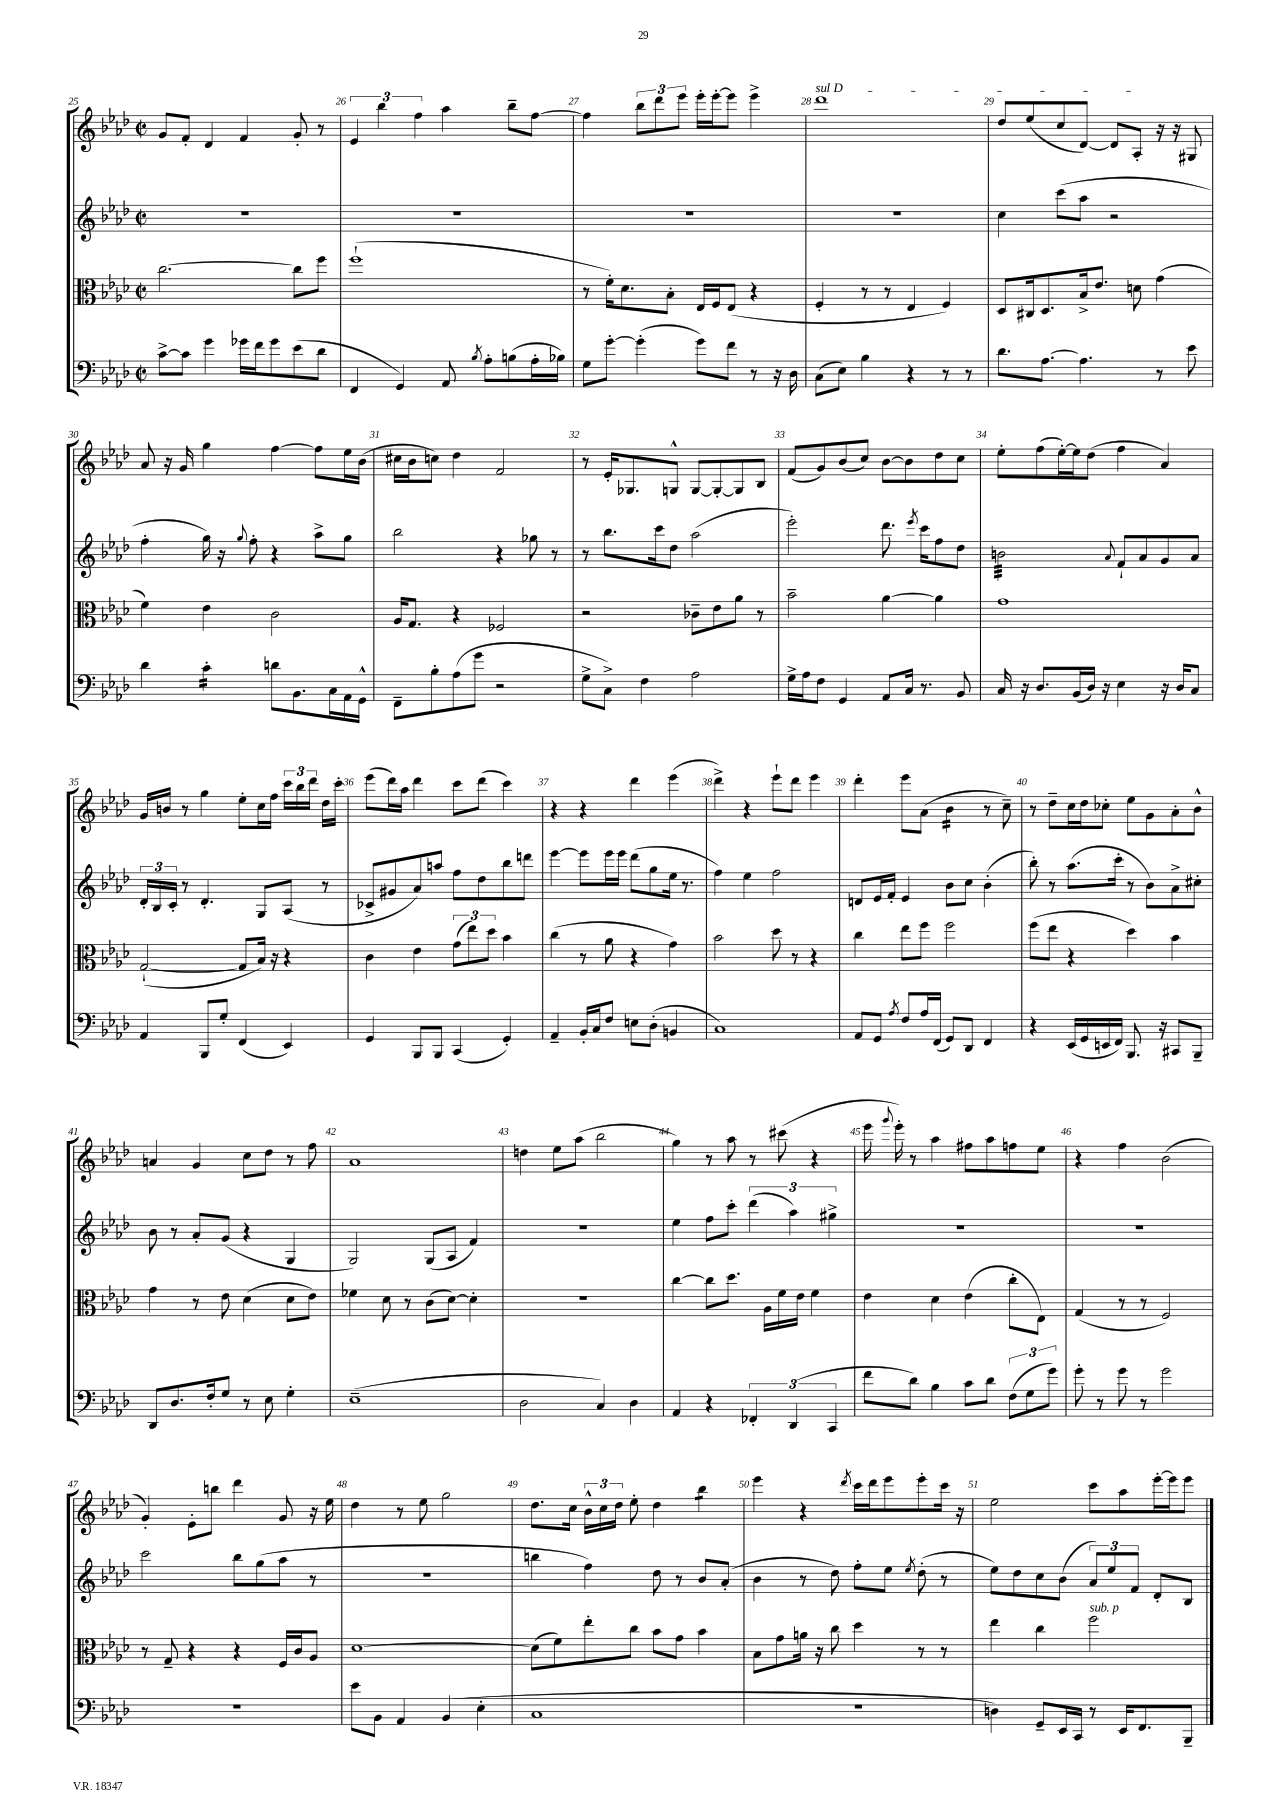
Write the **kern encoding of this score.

**kern	**kern	**kern	**kern
*staff4	*staff3	*staff2	*staff1
*clefF4	*clefC3	*clefG2	*clefG2
*k[b-e-a-d-]	*k[b-e-a-d-]	*k[b-e-a-d-]	*k[b-e-a-d-]
*M2/2	*M2/2	*M2/2	*M2/2
*met(c|)	*met(c|)	*met(c|)	*met(c|)
[8c^\L	[2.cc\	1r	8g/L
8c\]J	.	.	8f'/J
4g\	.	.	4d-/
16g-\LL	.	.	4f/
16f\J	.	.	.
8g-\	.	.	.
(8e-\	8cc\]L	.	8g'/
8d-\J	8ff\J	.	8r
=	=	=	=
4FF/	(1ff`	1r	6e-/
.	.	.	6bb-\
4GG/)	.	.	.
.	.	.	6ff\
8AA-/	.	.	4aa-\
8qB-/	.	.	.
8A-'\L	.	.	.
(8B\	.	.	8bb-~\L
16A-'\L	.	.	[8ff\J
16B-\JJ)	.	.	.
=	=	=	=
8G\L	8r	1r	4ff\]
[8g'\J	16f'\LK)	.	.
.	8.d-\	.	.
(4g'\]	.	.	12bb-\L
.	.	.	12ddd-\
.	8B-'\J	.	.
.	.	.	12eee-\J
8g\L)	16E-/LL	.	16eee-'\LL
.	16F/J	.	[16eee-'\J
8f\J	(8E-/J	.	8eee-\]J
8r	4r	.	4eee-^\
16r	.	.	.
16D-\	.	.	.
=	=	=	=
(8C\L	4F'/	1r	1ddd-
8E-\J)	.	.	.
4B-\	8r	.	.
.	8r	.	.
4r	4E-/	.	.
8r	4F/)	.	.
8r	.	.	.
=	=	=	=
8.d-\L	8D-/L	4cc\	8dd-/L
.	16C#/k	.	(8ee-/
[8.A-\J	8.D-/	.	.
.	.	(8ccc\L	8cc/
4.A-\]	16B-^/k	8aa-\J	[8d-/J)
.	8.e-/J	.	.
.	.	2r	8d-/]L
.	8d\	.	8A-'/J
8r	(4g\	.	16r
.	.	.	16r
8e-\	.	.	8G#/
=	=	=	=
4d-\	4f\)	4ff'\	8a-/
.	.	.	16r
.	.	.	16g/
4c'\	4e-\	16gg\)	4gg\
.	.	16r	.
.	.	8qqgg/	.
.	.	8ff'\	.
8d\L	2c\	4r	[4ff\
8.BB-\	.	.	.
.	.	8aa-^\L	8ff\]L
16C\L	.	.	.
16AA-\	.	8gg\J	16ee-\L
16GG^^\JJ	.	.	(16b-\JJ
=	=	=	=
8FF~\L	16A-/LK	2bb-\	16cc#\LL
.	8.G/J	.	16b-\J
8B-'\	.	.	8cc\J)
(8A-\	4r	.	4dd-\
8g\J	.	.	.
2r	2F-/	4r	2f/
.	.	8gg-\	.
.	.	8r	.
=	=	=	=
8G^\L	2r	8r	8r
8C^\J)	.	8.bb-\L	16e-'/LK
.	.	.	8.G-/
4F\	.	.	.
.	.	16ccc\k	.
.	.	8dd-\J	8G^^/J
2A-\	8c-~\L	(2aa-\	[8G/L
.	8e-\	.	8G'/_
.	8a-\J	.	8G/]
.	8r	.	8B-/J
=	=	=	=
16G^\LL	2b-~\	2eee-'\)	(8f/L
16A-\J	.	.	.
8F\J	.	.	8g/)
4GG/	.	.	(8b-/
.	.	.	8cc/J)
8AA-/L	[4a-\	8.ddd-\	[8b-\L
16C/Jk	.	.	8b-\]
.	.	8qeee-/	.
8.r	.	16ccc\LK	.
.	4a-\]	8ff\	8dd-\
8BB-/	.	8dd-\J	8cc\J
=	=	=	=
16C/	1g	2b\	8ee-'\L
16r	.	.	.
8.D-/L	.	.	(8ff\
.	.	.	[16ee-'\L)
(16BB-/L	.	.	16ee-\]J
16D-/JJ)	.	.	(8dd-\J
16r	.	.	.
.	.	8qqa-/	.
4E-\	.	8f`/L	4ff\
.	.	8a-/	.
16r	.	8g/	4a-/)
16D-/LK	.	.	.
8C/J	.	8a-/J	.
=	=	=	=
4AA-/	([2G`/	24d-'/LL	16g/LL
.	.	24B-/	.
.	.	.	16b/JJ
.	.	24c'/JJ	.
.	.	8r	8r
8BBB-/L	.	4.d-'/	4gg\
8G'/J	.	.	.
(4FF/	8G/]L	.	8ee-'\L
.	16B-/Jk)	8G/L	16cc\L
.	16r	.	16ff\JJ
4EE-/)	4r	(8A-/J	24ccc\LL
.	.	.	24bb-\
.	.	.	24ddd-\JJ
.	.	8r	16dd-\LL
.	.	.	16ccc'\JJ
=	=	=	=
4GG/	4c\	8c-^/L	(8eee-\L
.	.	8g#/	16ddd-\L)
.	.	.	16aa-\JJ
8BBB-/L	4e-\	8a-/)	4ddd-\
8BBB-/J	.	8aa/J	.
(4CC/	(12g\L	8ff\L	8ccc\L
.	12ee-\)	.	.
.	.	8dd-\	(8ddd-\J
.	12dd-\J	.	.
4GG'/)	4b-\	8bb-\	4ccc\)
.	.	8ddd\J	.
=	=	=	=
4AA-~/	(4cc\	[4eee-\	4r
16BB-'/LL	8r	8eee-\]L	4r
16C/J	.	.	.
8F/J	8a-\	16eee-\L	.
.	.	16eee-\JJ	.
8E\L	4r	(8ddd-\L	4ddd-\
(8D-'\J	.	8gg\	.
4BB/	4g\)	16ee-\Jk	(4eee-\
.	.	8.r	.
=	=	=	=
1C)	2b-\	4ff\)	4ddd-^\)
.	.	4ee-\	4r
.	8dd-\	2ff\	8eee-`\L
.	8r	.	8ddd-\J
.	4r	.	4eee-\
=	=	=	=
8AA-/L	4cc\	8d/L	4ddd-'\
8GG/J	.	16e-/L	.
.	.	16f'/JJ	.
8qA-/	.	.	.
8F/L	8ee-\L	4e-/	8eee-\L
16A-/L	8ff\J	.	(8a-\J
(16FF/JJ	.	.	.
8GG/L)	2ff\	8b-\L	4b-\
8DD-/J	.	8cc\J	.
4FF/	.	(4b-'\	8r
.	.	.	8cc~\)
=	=	=	=
4r	(8ff\L	8bb-'\)	8r
.	8ee-\J	8r	8dd-~\L
(16EE-/LL	4r	(8.aa-\L	16cc\L
16GG/	.	.	16dd-\J
16EE/	.	.	8cc-'\J
16FF/JJ)	.	16ccc'\Jk	.
8.BBB-/	4dd-\)	8r	8ee-\L
.	.	8b-\L)	8g\
16r	.	.	.
8CC#/L	4b-\	8a-^\	8a-'\
8BBB-~/J	.	8cc#'\J	8b-^^\J
=	=	=	=
8DD-/L	4g\	8b-\	4a/
8.D-/	.	8r	.
.	8r	8a-'/L	4g/
16F'/k	.	.	.
8G/J	8e-\	(8g/J	.
8r	(4d-\	4r	8cc\L
8E-\	.	.	8dd-\J
4G'\	8d-\L	4G/	8r
.	8e-\J)	.	8ff\
=	=	=	=
(1E-~	4f-\	2G/)	1a-
.	8d-\	.	.
.	8r	.	.
.	(8c\L	(8G/L	.
.	[8d-\J)	8A-/J	.
.	4d-'\]	4f/)	.
=	=	=	=
2D-\	1r	1r	4dd\
.	.	.	8ee-\L
.	.	.	(8aa-\J
4C/)	.	.	2bb-\
4D-\	.	.	.
=	=	=	=
4AA-/	[4cc\	4ee-\	4gg\)
4r	8cc\]L	8ff\L	8r
.	8.dd-\J	8ccc'\J	8aa-\
6FF-'/	.	(6ddd-\	8r
.	16A-\LL	.	.
.	16f\	.	(8ccc#\
(6DD-/	.	6aa-\)	.
.	16e-\JJ	.	.
.	4f\	.	4r
6CC/	.	6gg#^\	.
=	=	=	=
8f\L	4e-\	1r	16eee-\
.	.	.	8qqggg/
.	.	.	16eee-'\)
8d-\J)	.	.	8r
4B-\	4d-\	.	4aa-\
8c\L	(4e-\	.	8ff#\L
8d-\J	.	.	8aa-\
(12F\L	8cc'\L	.	8ff\
12G\	.	.	.
.	8E-\J)	.	8ee-\J
12g\J)	.	.	.
=	=	=	=
8g'\	(4G/	1r	4r
8r	.	.	.
8g\	8r	.	4ff\
8r	8r	.	.
2g\	2F/)	.	(2b-\
=	=	=	=
1r	8r	2ccc\	4g'/)
.	8G~/	.	.
.	4r	.	8e-'\L
.	.	.	8bb\J
.	4r	8bb-\L	4ddd-\
.	.	(8gg\	.
.	16F/LL	8aa-\J	8g/
.	16c/J	.	.
.	8A-/J	8r	16r
.	.	.	16ee-\
=	=	=	=
8e-\L	[1d-	1r	4dd-\
8BB-\J	.	.	.
4AA-/	.	.	8r
.	.	.	8ee-\
(4BB-/	.	.	2gg\
4E-'\	.	.	.
=	=	=	=
1C	(8d-\]L	4bb\	8.dd-\L
.	8f\)	.	.
.	.	.	16cc\Jk
.	8ee-'\	4ff\)	24b-^^\LL
.	.	.	24cc\
.	.	.	24dd-\JJ
.	8cc\J	.	8ee-'\
.	8b-\L	8dd-\	4dd-\
.	8g\J	8r	.
.	4b-\	8b-/L	4bb-\
.	.	(8a-'/J	.
=	=	=	=
1r	8B-\L	4b-\	4eee-\
.	8g\	.	.
.	16a\Jk	8r	4r
.	16r	.	.
.	8cc\	8dd-\)	.
.	.	.	8qddd-/
.	4dd-\	8ff'\L	16ccc\LL
.	.	.	16ddd-\J
.	.	8ee-\J	8eee-\
.	.	8qee-/	.
.	8r	(8dd-'\	8eee-'\
.	8r	8r	16ccc\Jk
.	.	.	16r
=	=	=	=
4D\)	4ee-\	8ee-\L)	2ee-\
.	.	8dd-\	.
8GG~/L	4cc\	8cc\	.
16EE-/L	.	(8b-\J	.
16CC/JJ	.	.	.
8r	2ff\	12a-/L)	8ccc\L
.	.	12ee-/	.
16EE-/LK	.	.	8aa-\
.	.	12f/J	.
8.FF/	.	.	.
.	.	8d-'/L	[16eee-'\L
.	.	.	16eee-\]J
8BBB-~/J	.	8B-/J	8eee-\J
==	==	==	==
*-	*-	*-	*-
